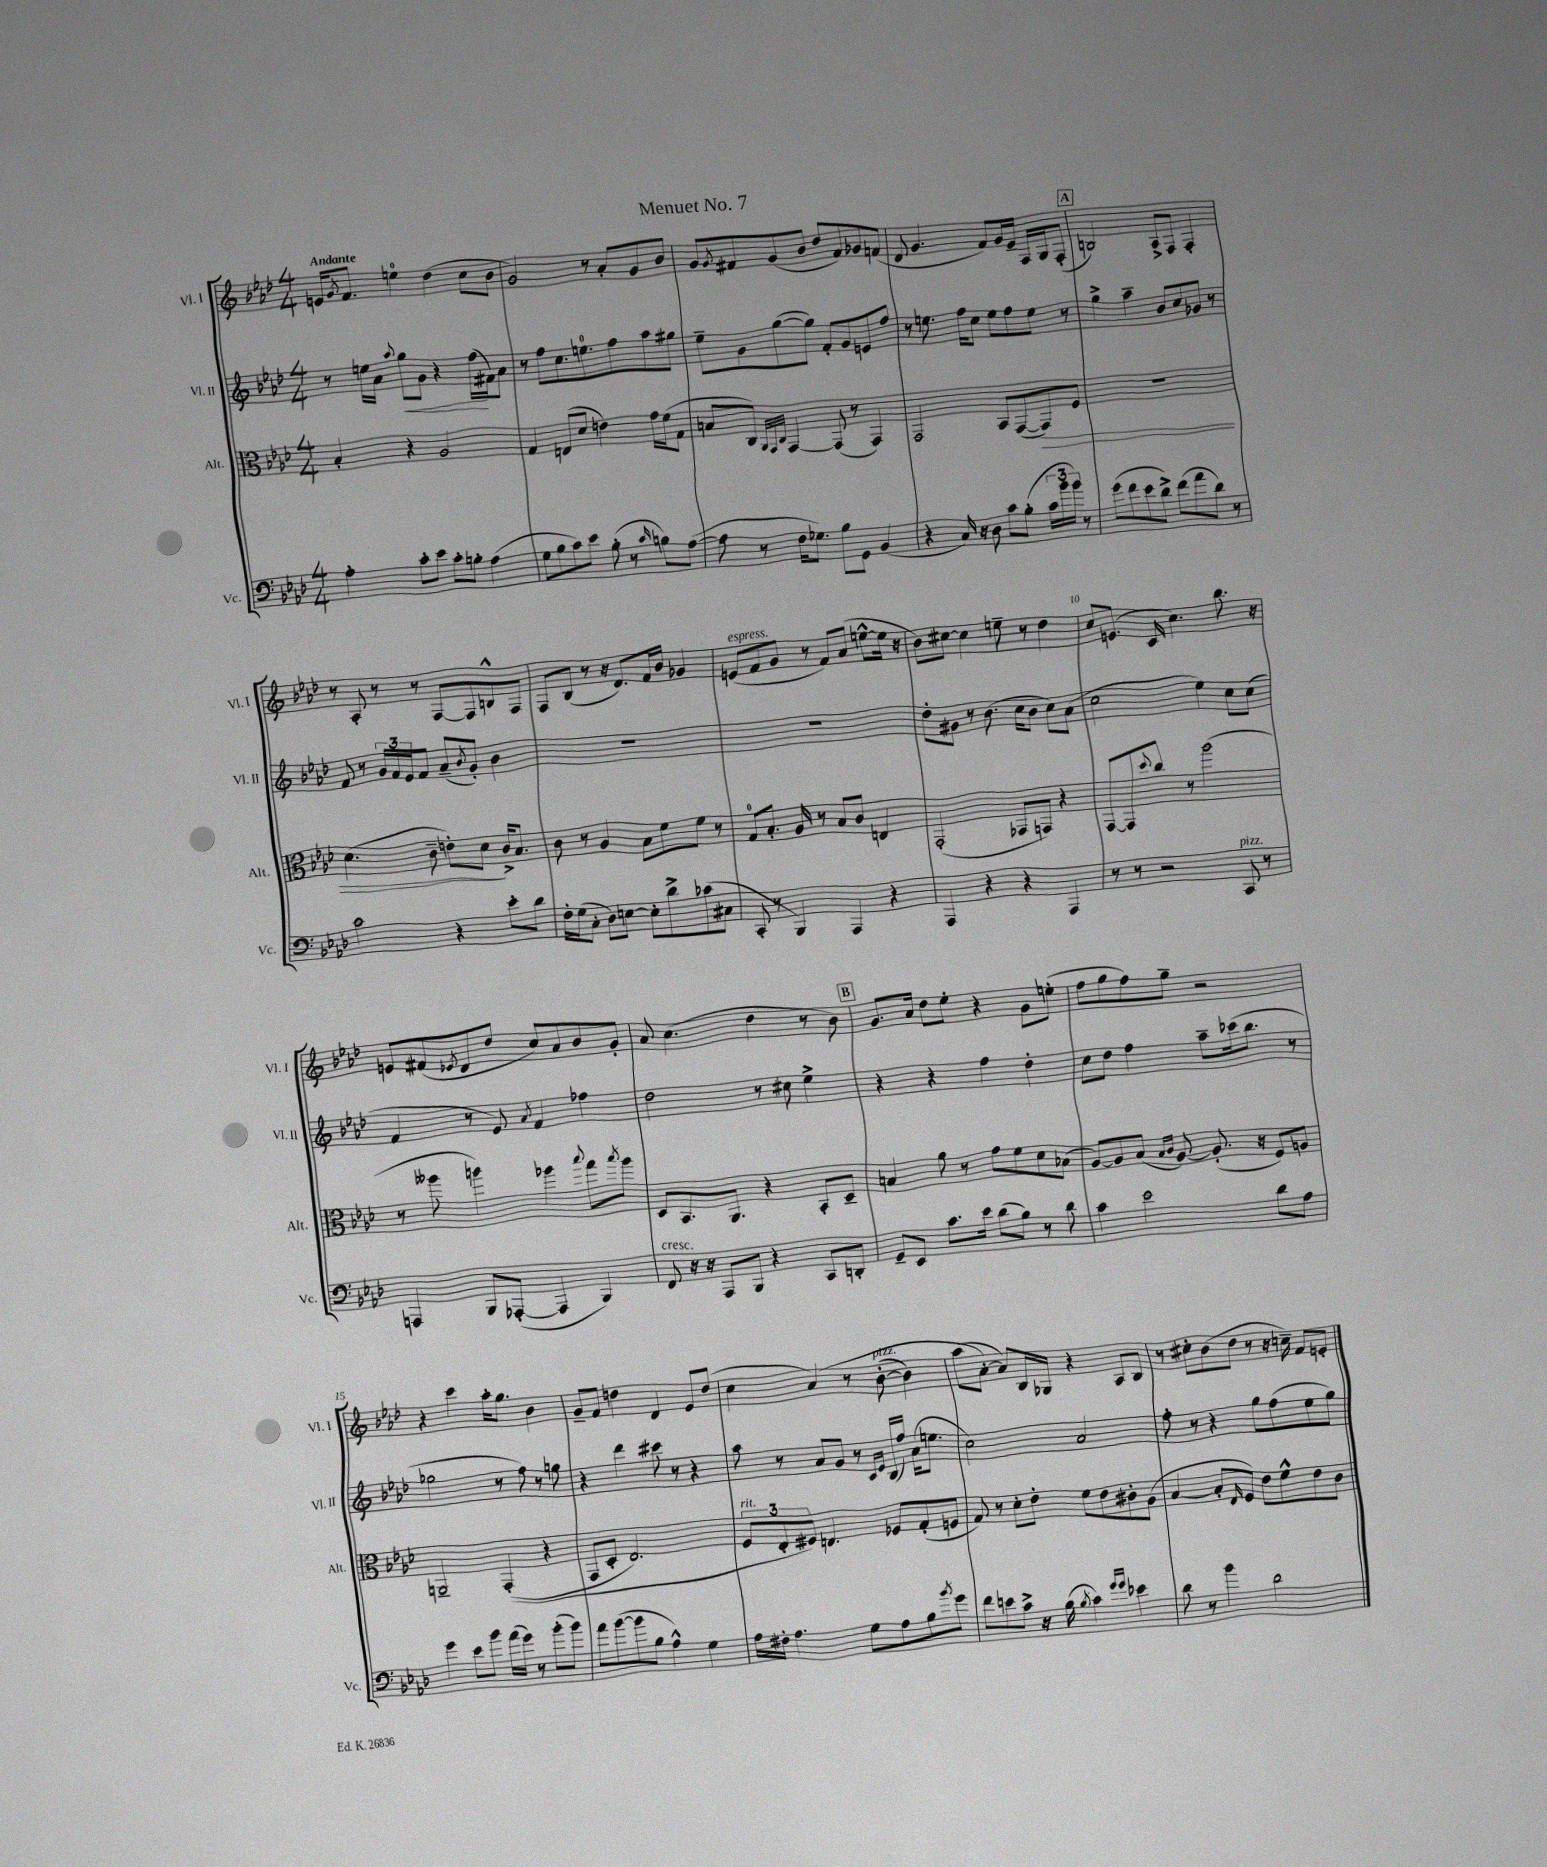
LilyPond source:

\header { title = "Menuet No. 7" }
<<
\new StaffGroup <<
\new Staff = "s0" \with { instrumentName = "Vl. I" shortInstrumentName = "Vl. I" } {
    \clef treble \key aes \major \numericTimeSignature \time 4/4 \tempo "Andante"
    e'16 \acciaccatura { g'8 } f'8. e''4-0 des''4( c''8 bes'8 |
    g'2) r8 aes'8-. g'8 bes'8 |
    g'8 \acciaccatura { g'8 } fis'8 g'8( bes'8 des''8 fis'8) ges'8 f'8( |
    des'8 g'4. f'8) g'16 ees'16-- f16 g16 f8-.( |
    \mark \markup { \box "A" } b2) aes8-> f8 f4-. |
    r8 aes8-. r8 r8 f8~ f8 b8-^ f8 |
    f8 bes8( r8 r16 des'8.) f'16 bes'16 ges'4 |
    e'8^\markup { \italic "espress." }( f'8 g'8 r8 f'8) aes'8( e''8~-^ e''16 r16 |
    bes'8) cis''8~ cis''4 e''8-- r8 des''4 |
    c''8 e'8.( c'16 c''4.) bes''8. r16 |
    e'8 fis'8( \acciaccatura { ees'8 } des'8 des''8 c''8) aes'8 bes'8 g'8-. |
    aes'8 c''4.( des''4 r8 bes'8) |
    \mark \markup { \box "B" } g'8. aes'16 des''8 ees''8-. r4 g'8 e''8-.( |
    f''8 g''8 f''8) g''8-- r2 |
    r4 c'''4 aes''16-. g''8. bes'4 |
    g'8-- f'8 d''4 des'4 ees'8 d''8( |
    c''4 aes'4)\( r8 bes'8~-.^\markup { \italic "pizz." }( bes'4) |
    aes''8( aes'8~-.\) aes'8) bes16 ges16 r4 aes8 bes8 |
    r8 cis''8-. bes'8( des''8 r8 r16 c''16--) f'8 e'8-. \bar "|." |
}
\new Staff = "s1" \with { instrumentName = "Vl. II" shortInstrumentName = "Vl. II" } {
    \clef treble \key aes \major \numericTimeSignature \time 4/4
    r8 e''16 aes'16 \appoggiatura { aes''8 } g''8\< g'8 r4 f''16\!( fis'16) aes'8 |
    r8 f''8 c''8. e''8.-0 f''8 aes''8 gis''8 |
    ees''8-- g'8 g''8~( g''8) f'8-. g'8 e'8 f''8 |
    r8 e''8. f''16 c''8 e''8 f''8 e''8 r8 |
    \mark \markup { \box "A" } g''4-> aes''4-- bes'8 c''8 ges'8 r8 |
    f'8 r8 \tuplet 3/2 { g'16 f'16 ees'16 } f'8 aes'8--( \acciaccatura { bes'8 } g'8-.) bes'4 |
    R1 |
    R1 |
    des''8-. gis'8 r8 bes'8.( c''16 bes'8 c''8) aes'8( |
    c''2 ees''4) c''8 c''8( |
    f'4 r8 ees'8) \acciaccatura { aes'8 } f'4 fes''4 |
    des''2 r8 cis''8 ees''4-> |
    \mark \markup { \box "B" } r4 r4 f''4 des''4-. |
    c''8 des''8 f''4 aes''8-- ces'''16( bes''8. r8 |
    ges''2 r8 f''8) r8 g''8 |
    r4 des'''4 cis'''8 r8 r4 |
    aes''8 r8 aes'8 g'8 r8 \grace { c'16 ees'16 } bes16( f''16) aes'16( e''8. |
    c''2) aes'2 |
    f''8-. r8 r4 g''8 f''8( ees''8 g''8) \bar "|." |
}
\new Staff = "s2" \with { instrumentName = "Alt." shortInstrumentName = "Alt." } {
    \clef alto \key aes \major \numericTimeSignature \time 4/4
    bes4-. r4 aes2 |
    g4 e8( des'8 e'4) g'16 f'16( g8 |
    b8 c8) \grace { aes,32 g,32 c32 } g,4~ g,8( r8 g,4) |
    g,2 bes,8 g,8~( g,8\>) f8 |
    \mark \markup { \box "A" } R1 |
    des'4.( c'8-- e'8-.) des'8\! c'16-> bes8. |
    c'8 r8 aes4 bes8 f'8 f'8 r8 |
    g8-0 bes8.-. aes16 r8 bes8 c'8 e4 |
    g,2-.( ges,8 g,8) r4 |
    g,8~ g,8 \appoggiatura { des''8 } c''8 r8 aes''2( |
    r8 aeses''8 a''4) aes''4 \appoggiatura { bes''8 } g''8 \acciaccatura { bes''8 } aes''8 |
    des8 bes,8. aes,8. r4 bes,8-. des8-- |
    \mark \markup { \box "B" } b4 aes'8 r8 g'8 f'8 des'8 bes8( |
    aes8~) aes8 bes8( \grace { bes16 c'16 } aes8~) aes8.-.( r16 f8) a8 |
    a,2-- g,4-.(\( r4 |
    g,8 des8-. ees2.) |
    \tuplet 3/2 { f8^\markup { \italic "rit." } ees8-. fis8\) } e4. fes8 g8-.( f8 |
    g8) r8 des'8-. ees'8-. f'8 ees'8 cis'8-. aes8( |
    bes4~ bes8-. \grace { ees16 } f8) ees'8 f'8-^ ees'8 c'8 \bar "|." |
}
\new Staff = "s3" \with { instrumentName = "Vc." shortInstrumentName = "Vc." } {
    \clef bass \key aes \major \numericTimeSignature \time 4/4
    aes4-. c'8-. ees'8 c'8-. b8-. aes4( |
    g8 bes8 c'8) ees'8 bes8-.( r8 \grace { c'16 } b8) aes8~( |
    aes8 r8 f16 ges8.) bes8 g,8 bes,4( |
    r4 c16) r16 des8 c'8 bes8-.( \tuplet 3/2 { c'16 bes'16 bes'16) } r8 |
    \mark \markup { \box "A" } g'8( f'8 ees'8 des'8->) f'8( aes'8 des'8) r8 |
    c'2 r4 ees'8-. des'8 |
    f16-. g16( c8-. des8) e8~ e8-. des'8-> ces'8( cis8 |
    c,8-. r8 bes,,4) aes,,4 r4 |
    aes,,4 r4 r4 aes,,4 |
    r8 r8 r2 c,8^\markup { \italic "pizz." } r8 |
    a,,4 bes,,8 aes,,8~-.( aes,,4 bes,,4) |
    f,8^\markup { \italic "cresc." } r16 r16 aes,,8 bes,,8 r4 c,8 d,8-. |
    \mark \markup { \box "B" } g,8-- ees,8 c'8. ees'16 des'8( bes8) r8 des'8 |
    c'4 ees'2 des'8 aes8 |
    g'4 ees'8 bes'8 aes'16( g'16) r8 bes'8-.( bes'8) |
    aes'8 bes'8~( bes'8 bes8 aes4-^) g4 |
    aes16 fis16-. aes4. g8 aes8 bes8 \acciaccatura { bes'8 } g'8 |
    f'8 e'8 c'8-> r16 bes16( \acciaccatura { bes8 } c'4) \grace { g'16 g'16 } ees'4 |
    des'8 r8 bes'4 des'2 \bar "|." |
}
>>
>>
\layout { \context { \Score \override BarNumber.break-visibility = ##(#f #t #t) barNumberVisibility = #(every-nth-bar-number-visible 5) } }
